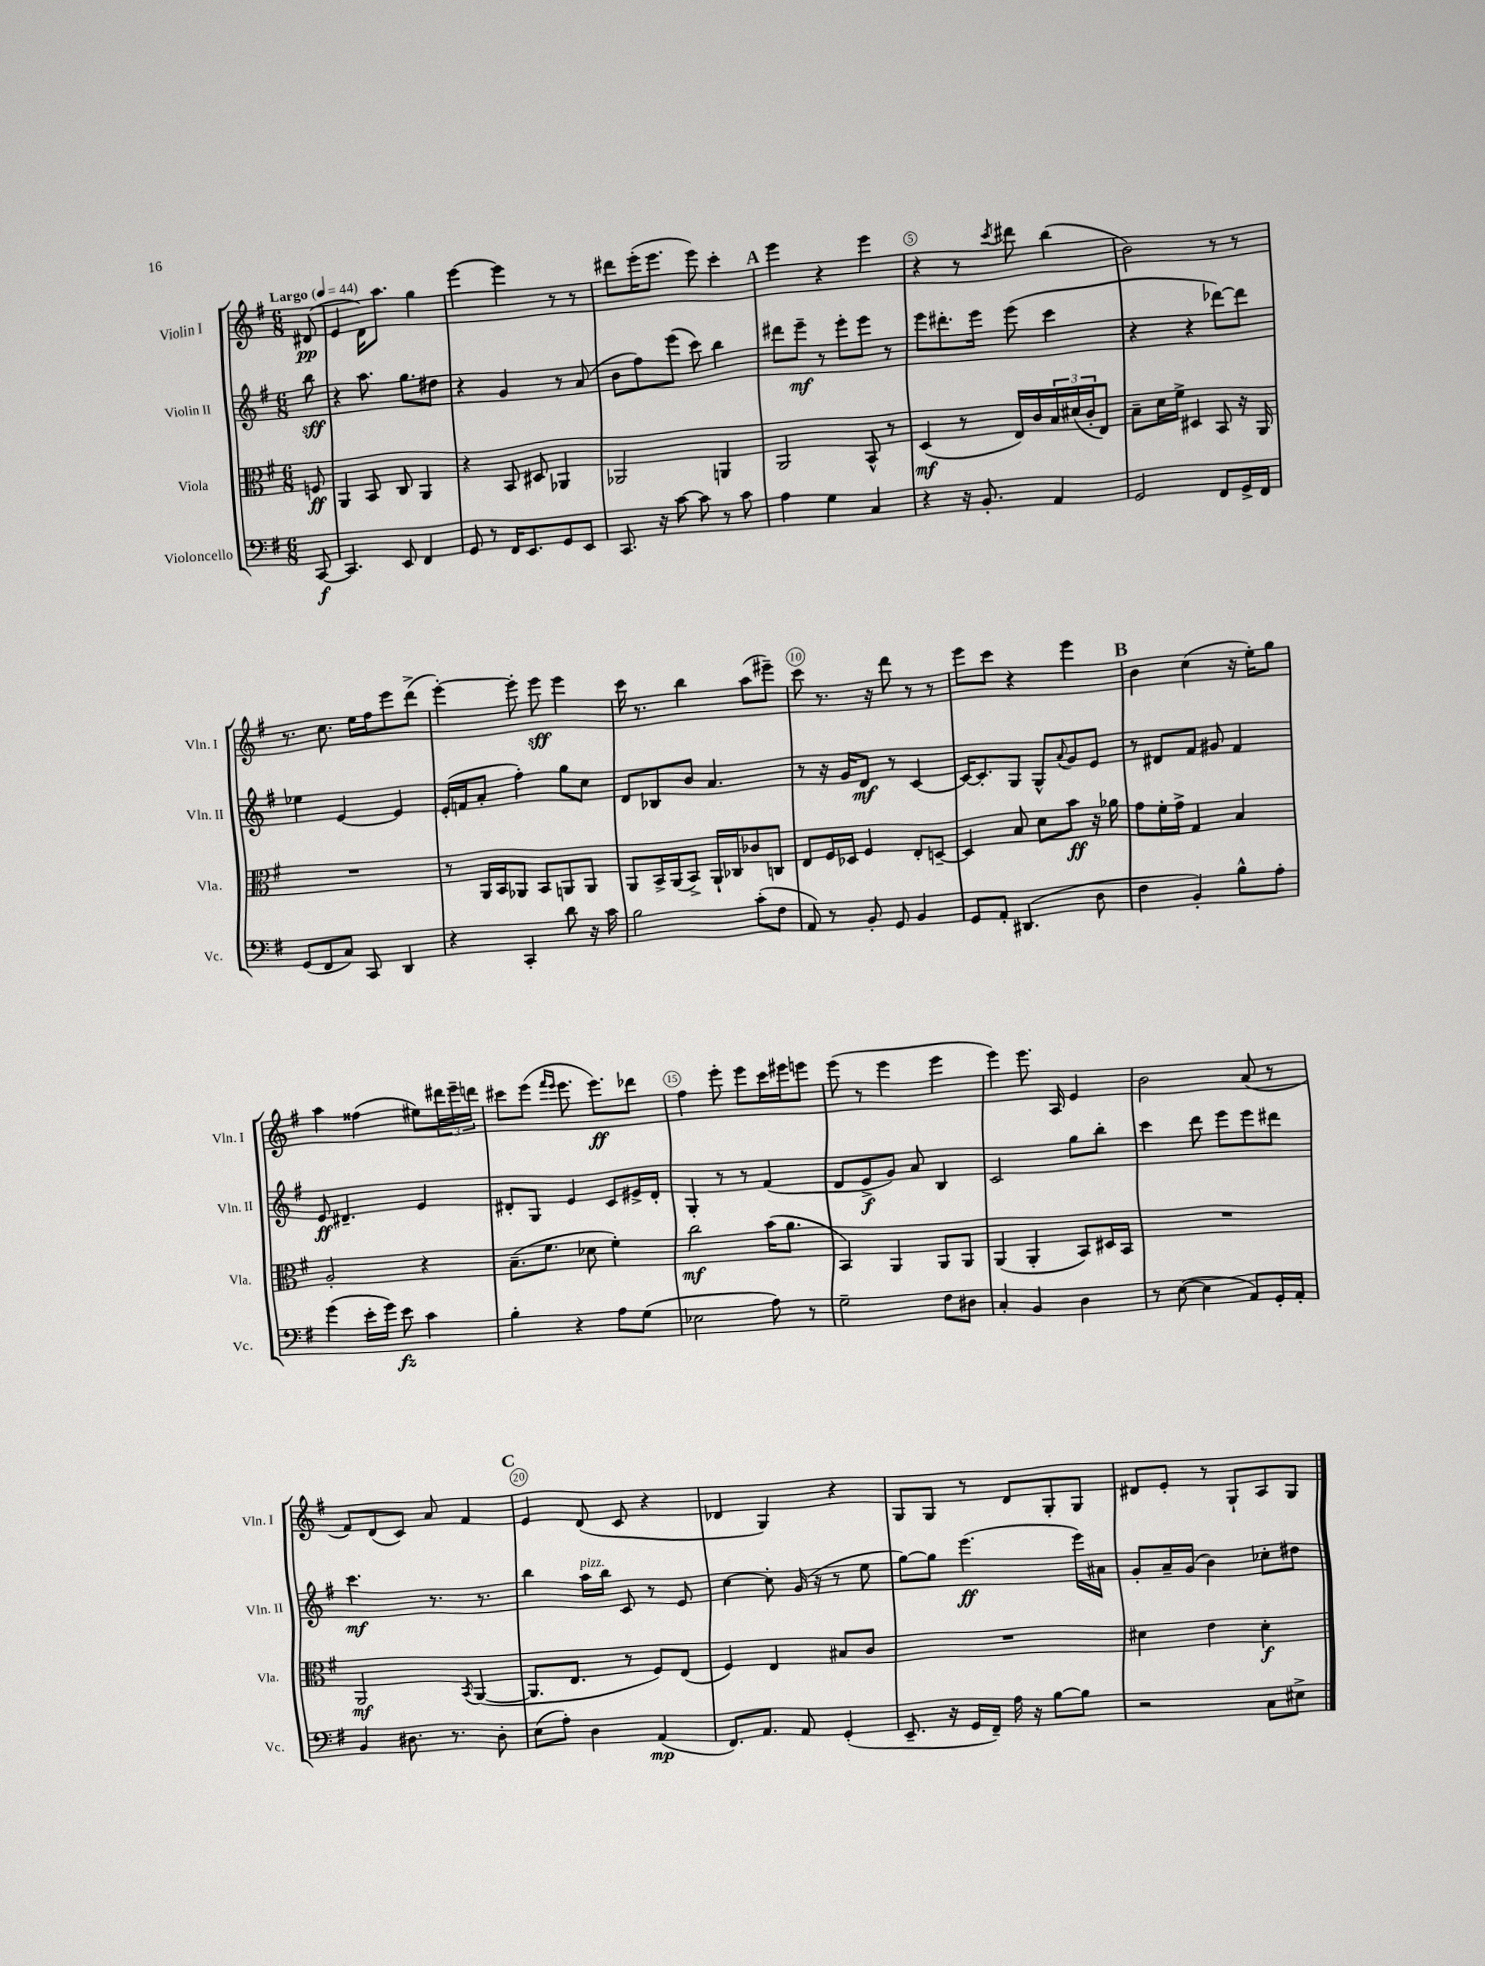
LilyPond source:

<<
\new StaffGroup <<
\new Staff = "s0" \with { instrumentName = "Violin I" shortInstrumentName = "Vln. I" } {
    \clef treble \key g \major \numericTimeSignature \time 6/8 \partial 8 \tempo "Largo" 4 = 44
    dis'8\pp( |
    e'4 d'16) a''8. g''4 |
    e'''4~ e'''4 r8 r8 |
    dis'''8 e'''16-.( e'''8. e'''8) c'''4-. |
    \mark \markup { \bold "A" } e'''4 r4 e'''4 |
    r4 r8 \acciaccatura { c'''8 } dis'''8 b''4( |
    b'2) r8 r8 |
    r8. c''8. e''16 fis''16 e'''8 d'''8->( |
    e'''4~-.) e'''8-. e'''8\sff e'''4 |
    c'''16 r8. b''4 a''8( eis'''8--) |
    c'''8 r8. r16 d'''8 r8 r8 |
    e'''8 c'''8 r4 e'''4 |
    \mark \markup { \bold "B" } b'4 c''4( r16 e''16-.) g''8 |
    a''4 fisis''4( eis''8) \tuplet 3/2 { dis'''16 e'''16-- d'''16 } |
    cis'''8 e'''8( \grace { fis'''16 e'''16 } e'''8. e'''8.\ff) des'''8 |
    fis''4 e'''8-. e'''8 c'''16 eis'''16 e'''8 |
    e'''8( r8 e'''4 e'''4 |
    e'''4) e'''8. a16 e'4 |
    b'2 a'8( r8 |
    fis'8) d'8( c'8) a'8 fis'4 |
    \mark \markup { \bold "C" } e'4 d'8( c'8 r4 |
    des'4 g4) r4 |
    g8 g8 r8 d'8 g8-. g8 |
    dis'8 e'8-. r8 g8-! a8 g8 \bar "|." |
}
\new Staff = "s1" \with { instrumentName = "Violin II" shortInstrumentName = "Vln. II" } {
    \clef treble \key g \major \numericTimeSignature \time 6/8 \partial 8
    b''8\sff |
    r4 a''8. g''8. dis''8 |
    r4 g'4 r8 a'8( |
    b'8 fis''8) e'''8( c'''8) b''4 |
    \mark \markup { \bold "A" } dis'''8 e'''8--\mf r8 e'''8-. e'''8 r8 |
    e'''8 dis'''8.-. e'''16 e'''8( c'''4 |
    r4 r4 des'''8~) des'''8 |
    ees''4 e'4~ e'4 |
    e'16-.( f'16 a'8-. fis''4-.) g''8 c''8 |
    d'8 bes8 b'8 a'4. |
    r8 r16 g'16 d'8\mf r8 c'4~ |
    c'16~ c'8.-. g8 g8-^ \appoggiatura { a'8 } g'8 e'8 |
    \mark \markup { \bold "B" } r8 dis'8 fis'8 gis'8 fis'4 |
    e'8\ff dis'4.-- e'4 |
    dis'8-. g8 e'4 c'8 eis'16-> dis'16-. |
    g4-. r8 r8 fis'4( |
    d'8 e'8->\f g'8) a'8 b4 |
    c'2 g''8 b''8-. |
    c'''4 d'''8 e'''8 e'''8 dis'''8 |
    c'''4.\mf r8. r8. |
    \mark \markup { \bold "C" } b''4 a''16^\markup { \italic "pizz." } b''16 c'8 r8 e'8 |
    c''4~ c''8-. g'16( r16 r8 e''8 |
    g''8~) g''8 e'''4.\ff( e'''16) ais'16 |
    g'8-. a'16-- g'16( b'4) ces''8-. dis''8 \bar "|." |
}
\new Staff = "s2" \with { instrumentName = "Viola" shortInstrumentName = "Vla." } {
    \clef alto \key g \major \numericTimeSignature \time 6/8 \partial 8
    f8\ff |
    a,4 b,8 c8 a,4 |
    r4 b,8 dis8 aes,4 |
    aes,2 a,4 |
    \mark \markup { \bold "A" } a,2 b,8-^ r8 |
    d4\mf( r8 e16) c'16 \tuplet 3/2 { b16 dis'16( c'16-. } e8) |
    b8-- d'16 fis'16-> dis4 b,8 r16 a,16 |
    R2. |
    r8 a,16 b,16 aes,8 b,8 a,8 a,8 |
    a,8 b,16-> a,16( b,8->) a,16-! ces16 ces'8 c8 |
    e8 fis16 des16 fis4 e8-. d8~-- |
    d4 b8 d'8 b'8\ff r16 aes'16 |
    \mark \markup { \bold "B" } g'8 fis'16-. g'16-> g4 b4 |
    a2-. r4 |
    b8.--( fis'8. des'8 fis'4-.) |
    c''2\mf b'16( a'8. |
    b,4) a,4 a,8 a,8 |
    a,4( a,4-. b,8) dis16 b,16 |
    R2. |
    a,2\mf \acciaccatura { b,8 } a,4~( |
    \mark \markup { \bold "C" } a,8. e8. r8 fis8) e8( |
    fis4) e4 bis8 c'8 |
    R2. |
    dis'4 e'4 dis'4-.\f \bar "|." |
}
\new Staff = "s3" \with { instrumentName = "Violoncello" shortInstrumentName = "Vc." } {
    \clef bass \key g \major \numericTimeSignature \time 6/8 \partial 8
    c,8~\f |
    c,4. e,8 fis,4 |
    g,8 r8 fis,16 e,8. g,8 e,8 |
    c,8. r16 c'8~ c'8 r8 c'8 |
    \mark \markup { \bold "A" } a4 g4 c4 |
    r4 r16 b,8.-. a,4 |
    g,2 fis,8 g,16-> fis,16 |
    g,8( fis,8 c8) c,8 d,4 |
    r4 c,4-. d'8 r16 c'16 |
    b2 c'8-.( fis8 |
    a,8) r8 b,8-. g,8 b,4 |
    g,8 a,8-. dis,4.( d8 |
    \mark \markup { \bold "B" } fis4 b,4-.) b8-^ a8-. |
    g'4( e'16-. g'16) e'8\fz c'4 |
    b4-. r4 a8 g8( |
    ees2 a8) r8 |
    g2-- fis8 dis8 |
    c4-. b,4 d4 |
    r8 e8~( e4 a,8) g,16-. a,16-. |
    b,4 dis8. r8. dis8-. |
    \mark \markup { \bold "C" } e8( a8-.) d4 a,4\mp( |
    fis,8.) a,8. a,8 g,4-.( |
    e,8.-- r16 g,16 fis,16--) a16 r16 b8~ b8 |
    r2 c8 eis8-> \bar "|." |
}
>>
>>
\layout { \context { \Score \override BarNumber.break-visibility = ##(#f #t #t) barNumberVisibility = #(every-nth-bar-number-visible 5) \override BarNumber.stencil = #(make-stencil-circler 0.1 0.3 ly:text-interface::print) } }
